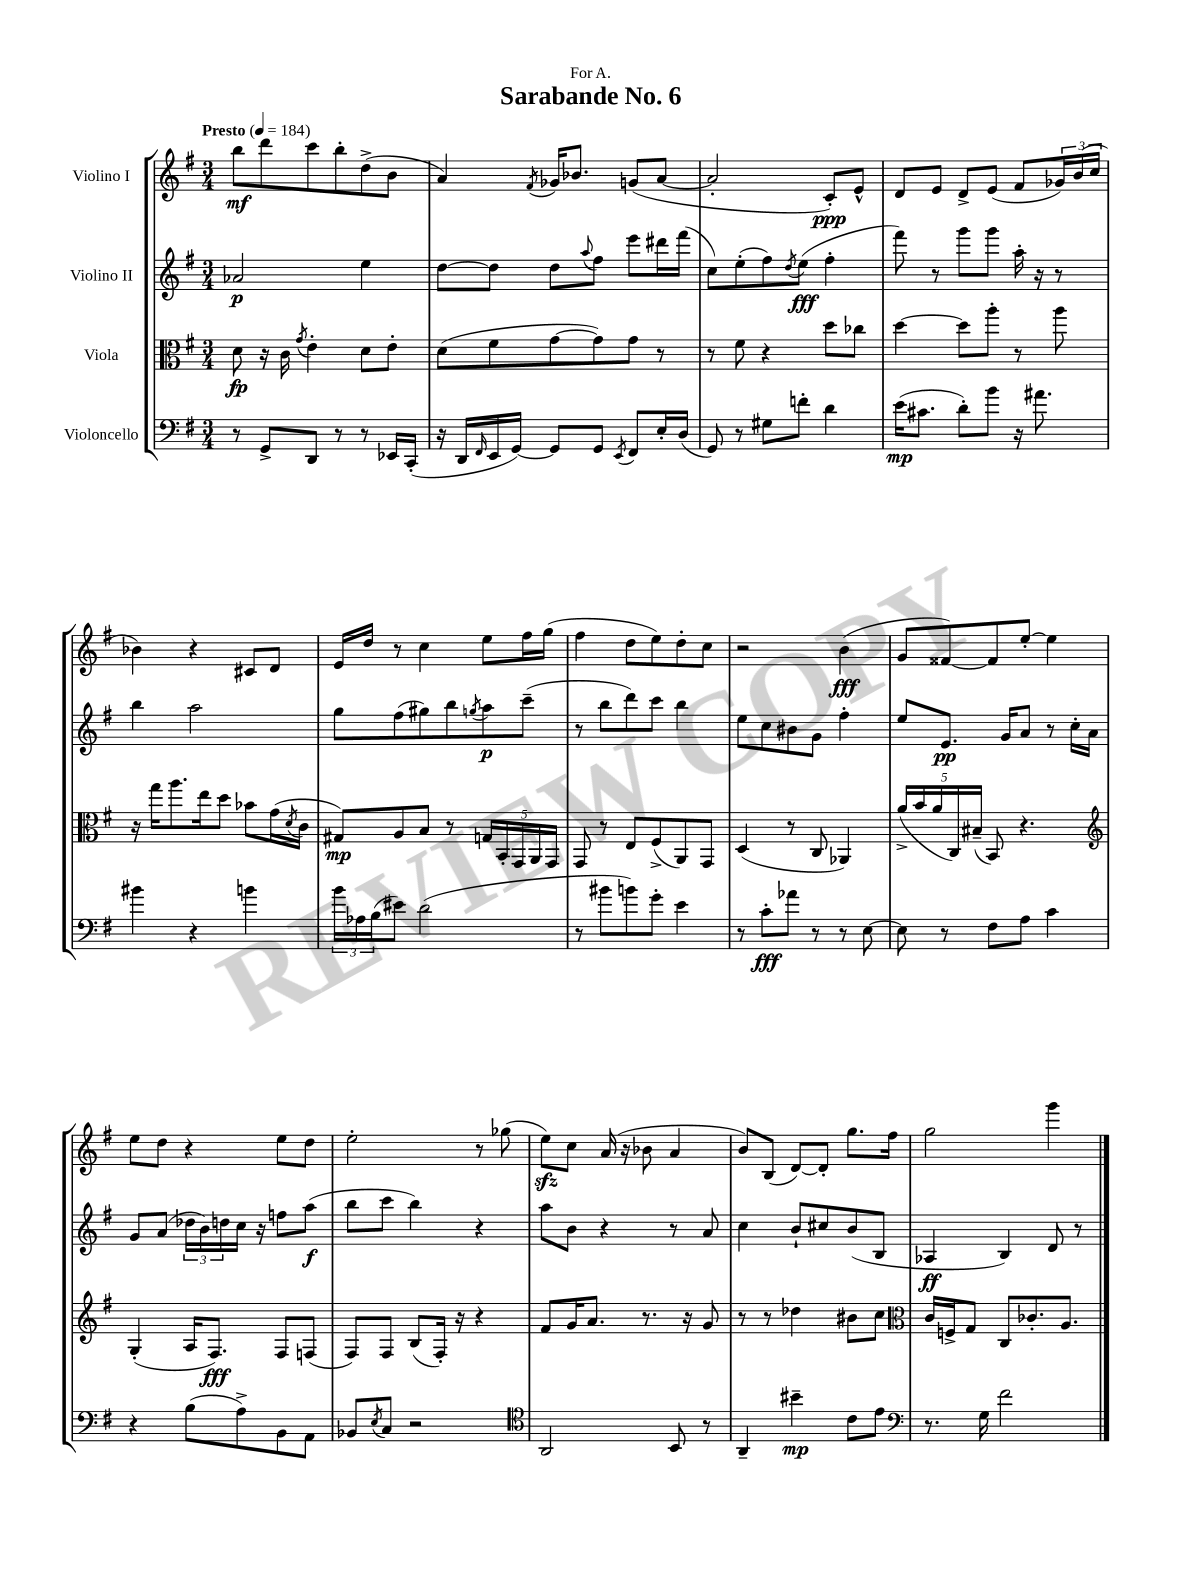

**kern	**kern	**kern	**kern
*staff4	*staff3	*staff2	*staff1
*clefF4	*clefC3	*clefG2	*clefG2
*k[f#]	*k[f#]	*k[f#]	*k[f#]
*M3/4	*M3/4	*M3/4	*M3/4
*MM184	*MM184	*MM184	*MM184
8r	8d	2a-	8bb
8GG^	16r	.	8ddd
.	16c	.	.
.	8qg	.	.
8DD	4e'	.	8ccc
8r	.	.	8bb'
8r	8d	4ee	(8dd^
16EE-	8e'	.	8b
(16CC'	.	.	.
=	=	=	=
16r	(8d	[8dd	4a)
16DD	.	.	.
16qqFF#	.	.	.
16EE	8f#	8dd]	.
[16GG)	.	.	.
.	.	.	8qf#
8GG]	[8g	8dd	16g-
.	.	.	8.b-
.	.	8qqaa	.
8GG	8g])	8ff#	.
8qEE	.	.	.
8FF#	8g	8eee	(8g
16E'	8r	16ddd#	[8a
(16D	.	(16fff#	.
=	=	=	=
8GG)	8r	8cc)	2a']
8r	8f#	(8ee'	.
8G#	4r	8ff#)	.
.	.	8qdd	.
8f'	.	(8ee	.
4d	8dd	4ff#'	8c')
.	8cc-	.	8e^^
=	=	=	=
(16e	[4dd	8fff#)	8d
8.c#	.	.	.
.	.	8r	8e
8d')	8dd]	8ggg	8d^
8b	8aa'	8ggg	(8e
16r	8r	16aa'	8f#
8.a#	.	16r	.
.	8aa	8r	24g-)
.	.	.	(24b
.	.	.	24cc
=	=	=	=
4b#	16r	4bb	4b-)
.	16gg	.	.
.	8.aa	.	.
4r	.	2aa	4r
.	16ee	.	.
.	8dd	.	.
4b	8b-	.	8c#
.	(16g	.	8d
.	8qd	.	.
.	16c	.	.
=	=	=	=
24b	8G#)	8gg	16e
24A-	.	.	.
.	.	.	16dd
(24B	.	.	.
8e#)	8A	(8ff#	8r
(2d	8B	8gg#)	4cc
.	8r	8bb	.
.	.	8qgg	.
.	20G	8aa	8ee
.	20BB'	.	.
.	20GG	.	.
.	.	(8ccc~	16ff#
.	20AA	.	.
.	.	.	(16gg
.	20GG	.	.
=	=	=	=
8r	8GG	8r	4ff#
8b#	8r	8bb	.
8b)	8E	8ddd)	8dd
8g'	(8F#^	8ccc	8ee)
4e	8AA)	4bb	8dd'
.	8GG	.	8cc
=	=	=	=
8r	(4D	8ee	2r
8c'	.	8cc	.
8a-	8r	8b#	.
8r	8C	8g	.
8r	4AA-)	4ff#'	(4b
[8E	.	.	.
=	=	=	=
8E]	(20a^	8ee	8g
.	20b	.	.
.	20a	.	.
8r	.	8.e	[8f##)
.	20C)	.	.
.	(20B#~	.	.
8F#	8BB)	.	8f##]
.	.	16g	.
8A	4.r	8a	[8ee'
4c	.	8r	4ee]
.	.	16cc'	.
.	.	16a	.
=	=	=	=
*	*clefG2	*	*
4r	(4G'	8g	8ee
.	.	(8a	8dd
(8B	16A	24dd-	4r
.	.	24b)	.
.	8.F#)	.	.
.	.	24dd	.
8A^)	.	16cc	.
.	.	16r	.
8BB	8F#	8ff	8ee
8AA	(8F	(8aa	8dd
=	=	=	=
8BB-	8F#)	8bb	2ee'
8qE	.	.	.
8C	8F#	8ccc	.
2r	(8B	4bb)	.
.	16F#')	.	.
.	16r	.	.
.	4r	4r	8r
.	.	.	(8gg-
=	=	=	=
*clefC4	*	*	*
2AA	8f#	8aa	8ee)
.	16g	8b	8cc
.	8.a	.	.
.	.	4r	(16a
.	.	.	16r
.	8.r	.	8b-
8BB	.	8r	4a
.	16r	.	.
8r	8g	8a	.
=	=	=	=
4AA~	8r	4cc	8b)
.	8r	.	(8B
4b#~	4dd-	8b`	[8d)
.	.	8cc#	8d']
8c	8b#	(8b	8.gg
8e	8cc	8B	.
.	.	.	16ff#
=	=	=	=
*clefF4	*clefC3	*	*
8.r	16c	4A-	2gg
.	16F^	.	.
.	8G	.	.
16G	.	.	.
2f#	8C	4B)	.
.	8.c-'	.	.
.	.	8d	4ggg
.	8.A	.	.
.	.	8r	.
==	==	==	==
*-	*-	*-	*-
